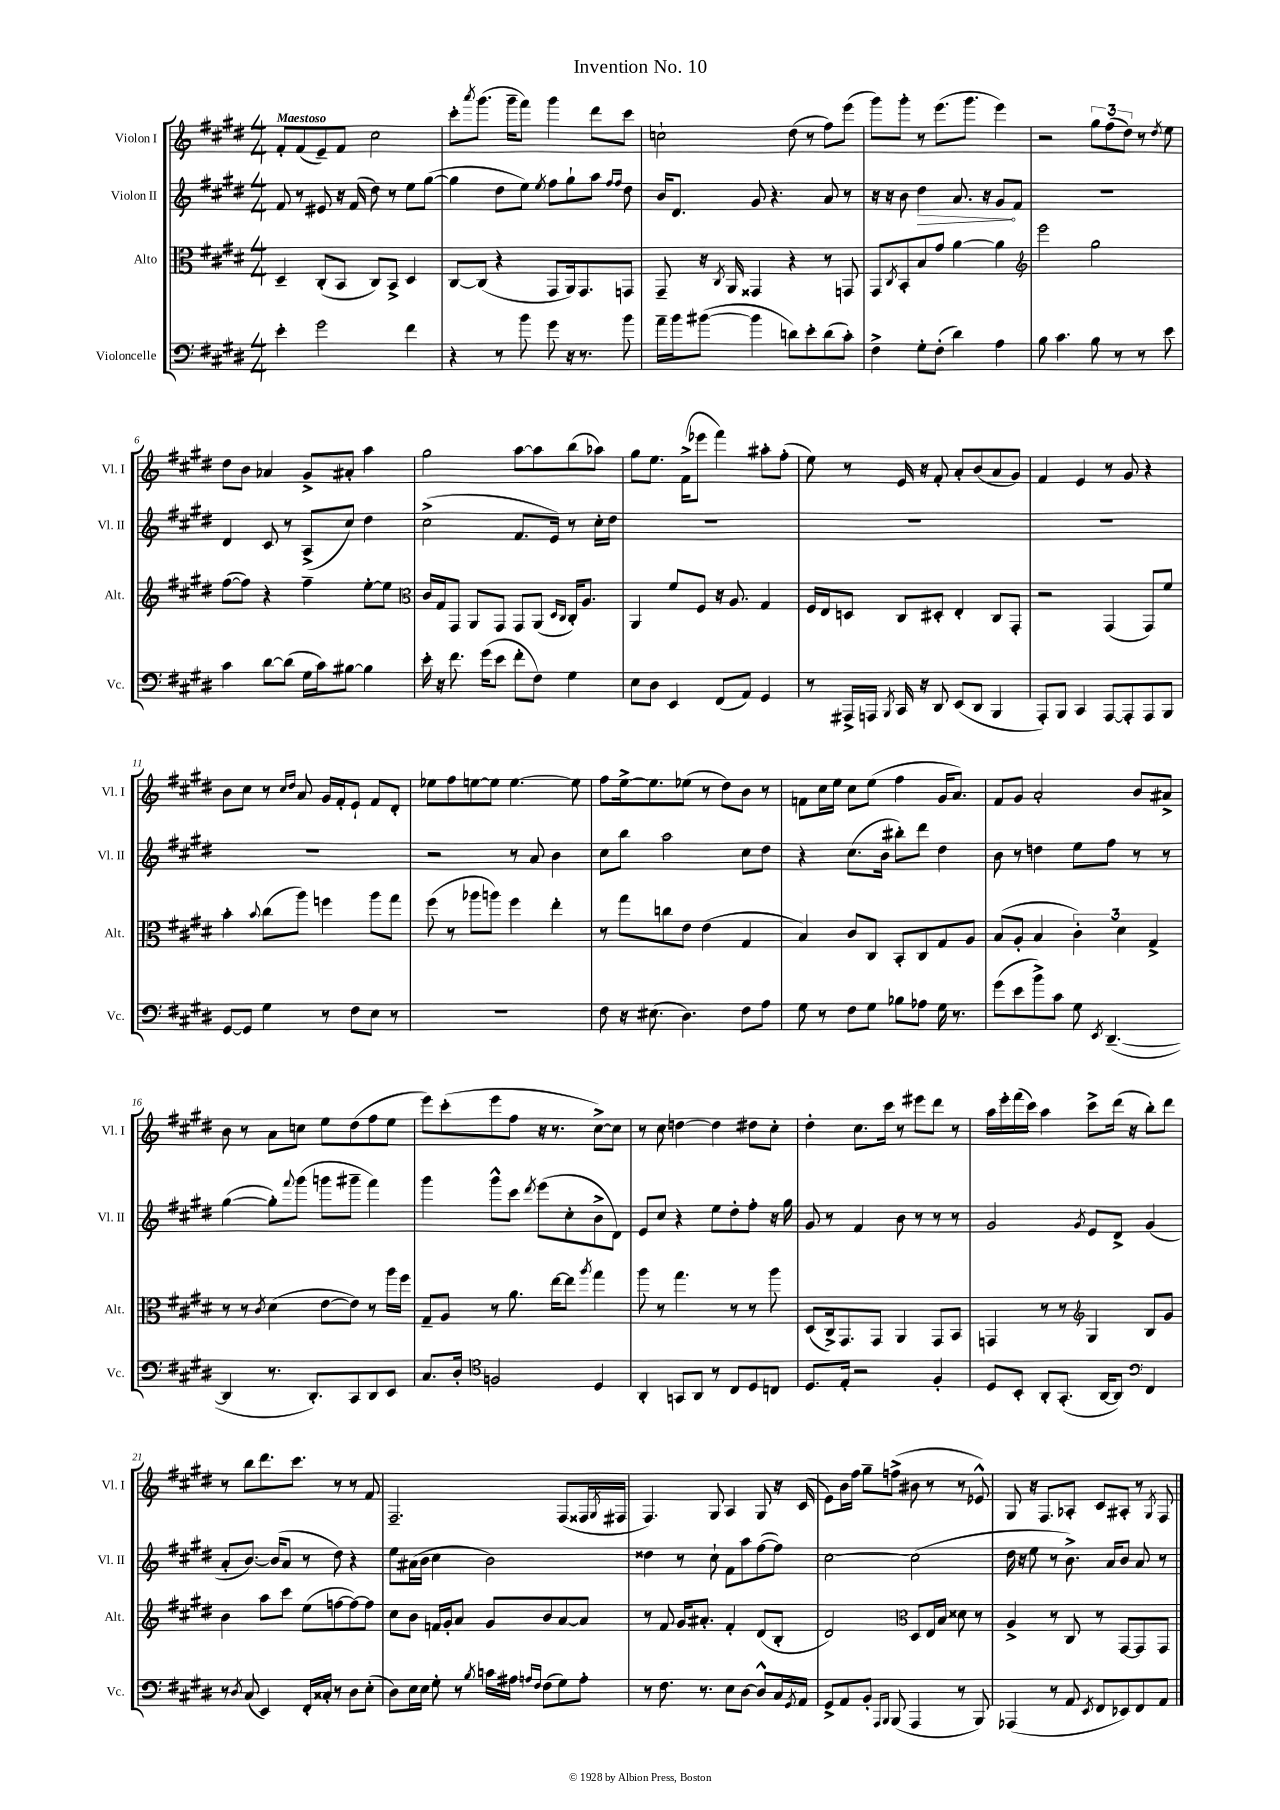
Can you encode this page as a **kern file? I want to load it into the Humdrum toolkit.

**kern	**kern	**kern	**kern
*staff4	*staff3	*staff2	*staff1
*clefF4	*clefC3	*clefG2	*clefG2
*k[f#c#g#d#]	*k[f#c#g#d#]	*k[f#c#g#d#]	*k[f#c#g#d#]
*M4/4	*M4/4	*M4/4	*M4/4
4e'\	4D#~/	8f#/	8f#'/L
.	.	8r	(8f#/
2g#\	(8C#'/L	8e#/	8e~/)
.	8BB/J	16r	8f#/J
.	.	(16f#/	.
.	8C#/L)	8dd#\)	2cc#\
.	8BB^/J	8r	.
4f#\	4D#/	8ee\L	.
.	.	([8gg#\J	.
=	=	=	=
4r	[8C#/L	4gg#\]	8ccc#'\L
.	.	.	8qaaa/
.	(8C#/]J	.	(8.ggg#\J
8r	4r	8dd#\L	.
.	.	.	16ggg#~\LK
8b\	.	8ee\J)	8fff#\J)
.	.	8qee/	.
8g#\	8GG#/L	8ff#\L	4ggg#\
16r	16AA/k)	8gg#`\	.
8.r	8.GG#/	.	.
.	.	8aa\J	8ddd#\L
.	.	16qqff#/LL	.
.	.	16qqff#/JJ	.
8b\	8GG/J	8dd#\	8ccc#\J
=	=	=	=
16a~\LL	8GG#~/	16b/LK	2cc`\
16b\J	.	8.d#/J	.
([8b#\J	16r	.	.
.	8qC#/	.	.
.	16AA/	.	.
4b#\]	4GG##/	8g#/	.
.	.	4.r	.
8d\L)	4r	.	(8dd#\
8e'\	.	.	8r
(8d\	8r	8a/	8ff#\L)
8c#'\J)	8GG/	8r	(8eee\J
=	=	=	=
4F#^\	8GG#/L	16r	8ggg#\L)
.	.	16r	.
.	8qC#/	.	.
.	8BB'/	8b\	8ggg#'\J
8G#'\L	8B/	4dd#\	8r
(8F#'\J	8g#/J	.	(8.eee\L
4d#\)	[4a\	8.a/	.
.	.	.	8.ggg#\J
.	.	16r	.
4A\	4a\]	8g#/L	4eee\)
.	.	8f#/J	.
=	=	=	=
*	*clefG2	*	*
8B\	2eee\	1r	2r
4.c#\	.	.	.
8B\	2gg#\	.	12gg#\L
.	.	.	(12ff#\
8r	.	.	.
.	.	.	12dd#\J)
8r	.	.	8r
.	.	.	8qdd#/
8e\	.	.	8ee\
=	=	=	=
4c#\	([8ff#\L	4d#/	8dd#\L
.	8ff#\]J)	.	8b\J
[8d#\L	4r	8c#/	4a-/
(8d#\]J	.	8r	.
16G#\LL	4ff#~\	(8A^/L	8g#^/L
16c#\J)	.	.	.
[8B#\J	.	8cc#/J)	8a#'/J
4B#\]	[8ee'\L	4dd#\	4aa\
.	8ee\]J	.	.
=	=	=	=
*	*clefC3	*	*
16e'\	16c#/LL	(2cc#^\	2gg#\
16r	16G#/J	.	.
8.f#\	8GG#/J	.	.
.	8AA/L	.	.
(16g#\LK	.	.	.
8e\J	8GG#/J	.	.
8f#'\L	8GG#/L	8.f#/L	[8aa\L
8F#\J)	(8AA/J	.	8aa\]
.	.	16e/Jk)	.
.	16qqD#/LL	.	.
.	16qqC#/JJ	.	.
4G#\	16C#'/LK)	8r	(8bb\
.	8.A/J	.	.
.	.	16cc#'\LL	8aa-\J)
.	.	16dd#\JJ	.
=	=	=	=
8E\L	4AA/	1r	8gg#\L
8D#\J	.	.	8.ee\J
4EE/	8f#/L	.	.
.	.	.	(16f#^\LK
.	8F#/J	.	8eee-\J
(8FF#/L	16r	.	4fff#\)
.	8.A/	.	.
8AA/J)	.	.	.
4GG#/	4G#/	.	8aa#'\L
.	.	.	(8ff#'\J
=	=	=	=
8r	16F#/LL	1r	8ee\)
.	16E/J	.	.
16AAA#^/LL	8D/J	.	8r
16AAA/JJ	.	.	.
8qBBB/	.	.	.
16CC#/	8C#/L	.	16e/
16r	.	.	16r
8DD#/	8D#'/J	.	8f#'/
(8EE/L	4E'/	.	8a'/L
8DD#/J	.	.	(8b/
4BBB/	8C#/L	.	8a/
.	8GG#'/J	.	8g#/J)
=	=	=	=
8AAA'/L)	2r	1r	4f#/
8BBB/J	.	.	.
4CC#/	.	.	4e/
[8AAA/L	(4GG#/	.	8r
8AAA'/]	.	.	8g#/
8AAA/	8GG#/L)	.	4r
8BBB/J	8f#/J	.	.
=	=	=	=
[8GG#/L	4b'\	1r	8b\L
8GG#/]J	.	.	8cc#\J
.	8qqb/	.	.
4G#\	(8cc#\L	.	8r
.	.	.	16qqcc#/LL
.	.	.	16qqdd#/JJ
.	8aa\J)	.	8a/
8r	4ff\	.	16g#/LL
.	.	.	16f#'/J
8F#\L	.	.	8e`/J
8E\J	8aa\L	.	8f#/L
8r	8gg#\J	.	8d#'/J
=	=	=	=
1r	(8ff#\	2r	8ee-\L
.	8r	.	8ff#\
.	8aa-\L	.	[8ee\
.	8aa\J)	.	8ee\]J
.	4ff#\	8r	[4.ee\
.	.	8a/	.
.	4ee'\	4b\	.
.	.	.	8ee\]
=	=	=	=
8F#\	8r	8cc#\L	8ff#\L
16r	8gg#\L	8bb\J	[16ee^\k
(8.E#\	.	.	8.ee\]
.	8cc\	2aa\	.
4.D#\)	8e\J	.	(8ee-\J
.	(4e\	.	8r
.	.	.	8dd#\L)
8F#\L	4G#/	8cc#\L	8b\J
8A\J	.	8dd#\J	8r
=	=	=	=
8G#\	4B/)	4r	8f\L
8r	.	.	16cc#\L
.	.	.	16ee\JJ
8F#\L	8c#/L	(8.cc#\L	8cc#\L
8G#\J	8C#/J	.	(8ee\J
.	.	16b\Jk	.
8B-\L	8BB'/L	8bb#'\L)	4ff#\
8A-\J	8C#/	8ddd#\J	.
16G#\	8G#/	4dd#\	16g#/LK
8.r	.	.	8.a/J)
.	8A/J	.	.
=	=	=	=
(8g#\L	(8B/L	8b\	8f#/L
8e\	8A'/J	8r	8g#/J
8b^\)	4B/	4dd\	2a'/
8c#\J	.	.	.
8G#\	6c#'\)	8ee\L	.
8qEE/	.	.	.
([4.DD#~/	.	8ff#\J	.
.	6d#\	.	.
.	.	8r	8b/L
.	6G#^/	.	.
.	.	8r	8a#^/J
=	=	=	=
4DD#/]	8r	([4gg#\	8b\
.	8r	.	8r
.	8qc#/	.	.
8.r	(4d#\	8gg#'\]L)	8a\L
.	.	8qqfff#/	.
.	.	(8ggg#\J	8cc\J
8.DD#'/L)	.	.	.
.	[8e\L	8ggg\L	8ee\L
8CC#/	8e\]J)	8ggg#~\J	(8dd#\
8DD#/	8r	4fff#\)	8ff#\
8EE/J	16aa\LL	.	8ee\J
.	16ff#\JJ	.	.
=	=	=	=
8.C#/L	8G#~/L	4ggg#\	8eee\L)
.	8A/J	.	(8ccc#'\
16D#'/Jk	.	.	.
*clefC4	*	*	*
2F/	8r	8ggg#^^\L	8eee\
.	8.a\	8ccc#\J	8ff#\J
.	.	8qddd#/	.
.	.	(8eee\L	16r
.	[16ee\LK	.	8.r
.	8ee\]J	8cc#'\	.
.	8qaa/	.	.
4D#/	4gg#\	8b^\	[8cc#^\L)
.	.	8d#\J)	8cc#\]J
=	=	=	=
4AA'/	8aa\	8e/L	8r
.	8r	8cc#/J	8cc#\
8GG/L	4.gg#\	4r	[4dd\
8AA/J	.	.	.
8r	.	8ee\L	4dd\]
8C#/L	8r	8dd#'\	.
8D#/	8r	8ff#'\J	8dd#\L
8C/J	8aa\	16r	8cc#'\J
.	.	16gg#\	.
=	=	=	=
8.D#/L	(8D#/L	8g#/	4dd#'\
.	16C#^/k)	8r	.
16E'/Jk	8.GG#/	.	.
2r	.	4f#/	8.cc#\L
.	8GG#/J	.	.
.	.	.	16ccc#\Jk
.	4AA/	8b\	8r
.	.	8r	8eee#\L
4F#'/	8GG#/L	8r	8ddd#\J
.	8BB/J	8r	8r
=	=	=	=
8D#/L	4GG/	2g#/	16aa\LL
.	.	.	16eee'\
8BB'/J	.	.	(16fff#\
.	.	.	16ccc#\JJ)
8AA'/L	8r	.	4aa\
(8.GG#'/J	8r	.	.
*	*clefG2	*	*
.	.	8qg#/	.
.	4G#/	8e/L	8ccc#^\L
[16AA/LK	.	.	.
8AA/]J)	.	8d#^/J	(16ddd#\Jk
.	.	.	16r
*clefF4	*	*	*
4FF#/	8B/L	(4g#/	8bb'\L)
.	8g#/J	.	8ddd#\J
=	=	=	=
8r	4b\	8a'/L	8r
8qD#/	.	.	.
(8C#/	.	[8.b/J)	8bb\L
4EE/)	8aa\L	.	8.ddd#\
.	.	(16b/]LK	.
.	8ccc#\J	8a/J	.
.	.	.	8.ccc#\J
16FF#'/LL	(8ee\L	8r	.
16C##'/JJ	.	.	.
8r	[8ff\	8dd#\)	8r
8D#\L	8ff\_)	4r	8r
(8E'\J	8ff\]J	.	8f#/
=	=	=	=
8D#\L)	8cc#\L	8ee\L	2.F#~/
16E\L	8b\J	(16a#\L	.
16E\JJ	.	16b\JJ	.
8G#'\	16f/LL	4cc#\	.
.	16g#'/J	.	.
8r	8a/J	.	.
8qB/	.	.	.
16c\LL	8g#/L	2b\)	.
16A#\JJ	.	.	.
16qqA/LL	.	.	.
16qqF#/JJ	.	.	.
(8F#\L	8b/	.	.
8G#\)	[8a/	.	(8F#/L
8A'\J	8a/]J	.	16F##/L
.	.	.	8qG#/
.	.	.	16F#/JJ
=	=	=	=
8r	8r	4dd##\	4.F#/)
8.F#\	8f#/	.	.
.	16g#/LK	8r	.
8.r	8.a#'/J	.	.
.	.	8cc#`\	8G#/
8E\L	4f#'/	8f#\L	4A/
[8D#\J	.	8aa\	.
8D#^^/]L	(8d#/L	([8ff#\	8G#/
16C#/L	8B'/J	8ff#\]J)	16r
8qGG#/	.	.	.
16AA/JJ	.	.	(16c#/
=	=	=	=
8GG#^/L	2d#/)	[2cc#\	8e\L)
8AA/	.	.	16b\L
.	.	.	16ff#\JJ
8BB'/J	.	.	8gg#~\L
16qqAAA/LL	.	.	.
16qqBBB/JJ	.	.	.
(8BBB/	.	.	(8ff^\J
*	*clefC3	*	*
4AAA/	8D#/L	(2cc#\]	8b#\
.	16E/L	.	8r
.	16B/JJ	.	.
8r	8d##\	.	8r
8BBB/)	8r	.	8e-^^/)
=	=	=	=
(4AAA-/	4A^/	16dd#\	8G#/
.	.	16r	.
.	.	8ee\	16r
.	.	.	8.F#/L
8r	8r	8r	.
8AA/	8C#/	8.b^\)	8A-'/J
8qEE/	.	.	.
8FF#/L	8r	.	8c#/L
.	.	16a/LK	.
8EE-/)	[8GG#/L	8b/J	8A#'/J
8FF#/	8GG#/]	8a/	8r
.	.	.	8qG#/
8AA/J	8GG#/J	8r	8F#/
==	==	==	==
*-	*-	*-	*-
